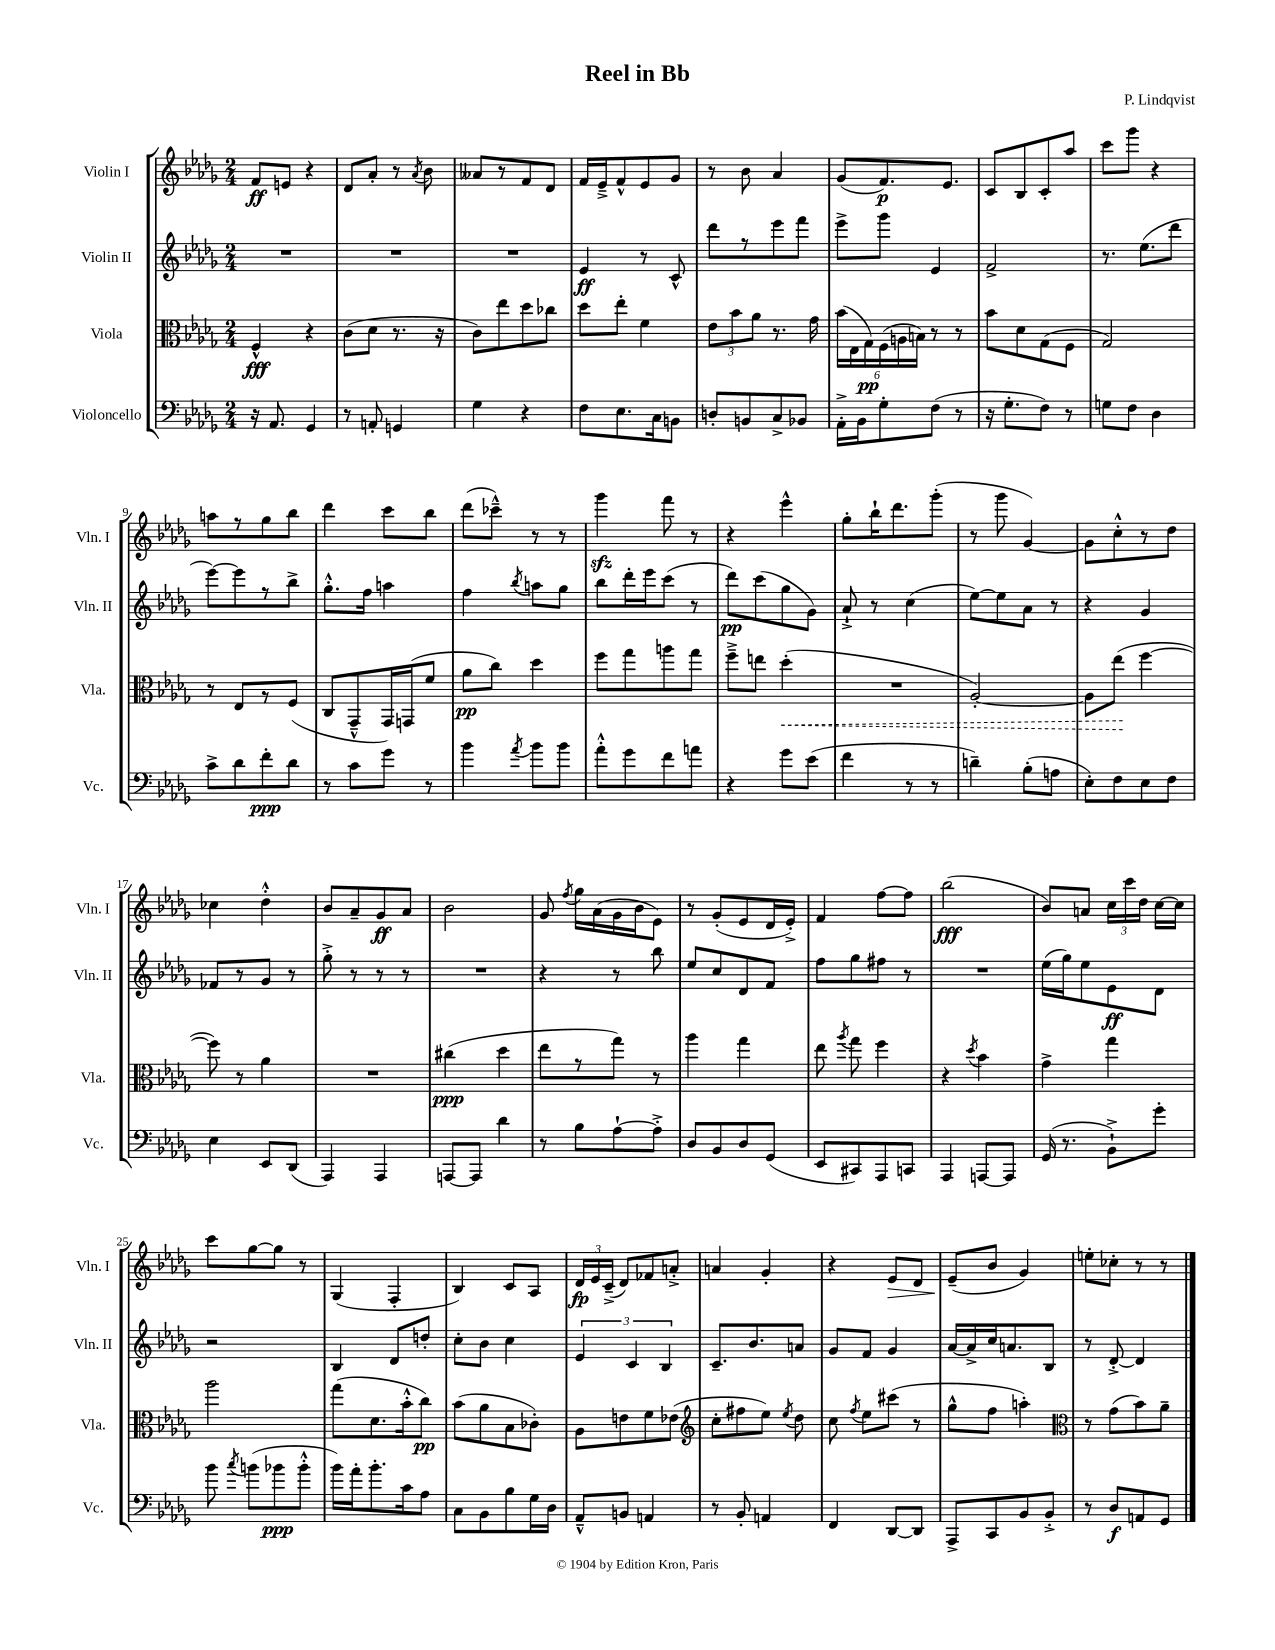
\header { title = "Reel in Bb" composer = "P. Lindqvist" }
<<
\new StaffGroup <<
\new Staff = "s0" \with { instrumentName = "Violin I" shortInstrumentName = "Vln. I" } {
    \clef treble \key des \major \numericTimeSignature \time 2/4
    \autoBeamOff f'8[\ff e'8] r4 |
    des'8[ aes'8]-. r8 \acciaccatura { aes'8 } bes'8 |
    aeses'8[ r8 f'8 des'8] |
    f'16[ ees'16---> f'8-^ ees'8 ges'8] |
    r8 bes'8 aes'4 |
    ges'8[( f'8.\p) ees'8.] |
    c'8[ bes8 c'8-. aes''8] |
    c'''8[ ges'''8] r4 |
    a''8[ r8 ges''8 bes''8] |
    des'''4 c'''8[ bes''8] |
    des'''8[( ces'''8]---^) r8 r8 |
    ges'''4\sfz f'''8 r8 |
    r4 ees'''4-^ |
    ges''8[-. bes''16-! des'''8. ges'''8]-.( |
    r8 ges'''8 ges'4~) |
    ges'8[ c''8-.-^ r8 des''8] |
    ces''4 des''4-.-^ |
    bes'8[ aes'8-- ges'8\ff aes'8] |
    bes'2 |
    ges'8 \acciaccatura { f''8 } ges''16[ aes'16( ges'16 bes'16 ees'8]) |
    r8 ges'8[-.( ees'8 des'16 ees'16]-.->) |
    f'4 f''8[~ f''8] |
    bes''2\fff( |
    bes'8[) a'8] \tuplet 3/2 { c''16[ c'''16 des''16] } c''16[~ c''16] |
    c'''8[ ges''8~ ges''8] r8 |
    ges4( f4-. |
    bes4) c'8[ aes8] |
    \tuplet 3/2 { des'16[\fp ees'16 c'16]--->( } des'8[) fes'8 a'8]-.-> |
    a'4 ges'4-. |
    r4 ees'8[\> des'8] |
    ees'8[--\!( bes'8] ges'4) |
    e''8[-. ces''8]-. r8 r8 \bar "|." |
}
\new Staff = "s1" \with { instrumentName = "Violin II" shortInstrumentName = "Vln. II" } {
    \clef treble \key des \major \numericTimeSignature \time 2/4
    \autoBeamOff R2 |
    R2 |
    R2 |
    ees'4\ff r8 c'8-^ |
    des'''8[ r8 ees'''8 f'''8] |
    ees'''8[-> ges'''8] ees'4 |
    f'2-> |
    r8. ees''8.[( des'''8] |
    ees'''8[~) ees'''8 r8 bes''8]-> |
    ges''8.[-.-^ f''16] a''4 |
    f''4 \acciaccatura { bes''8 } a''8[ ges''8] |
    bes''8[ des'''16-. ees'''16 c'''8]( r8 |
    des'''8[\pp) c'''8( ges''8 ges'8]) |
    aes'8-!-> r8 c''4( |
    ees''8[~) ees''8 aes'8] r8 |
    r4 ges'4 |
    fes'8[ r8 ges'8] r8 |
    ges''8-.-> r8 r8 r8 |
    R2 |
    r4 r8 bes''8 |
    ees''8[ c''8 des'8 f'8] |
    f''8[ ges''8 fis''8] r8 |
    R2 |
    ees''16[( ges''16) ees''8 ees'8\ff des'8] |
    r2 |
    bes4 des'8[ d''8]-. |
    c''8[-. bes'8] c''4 |
    \tuplet 3/2 { ees'4 c'4 bes4 } |
    c'8.[-- bes'8. a'8] |
    ges'8[ f'8] ges'4 |
    aes'16[~ aes'16-> c''16 a'8. bes8] |
    r8 des'8~-.-> des'4 \bar "|." |
}
\new Staff = "s2" \with { instrumentName = "Viola" shortInstrumentName = "Vla." } {
    \clef alto \key des \major \numericTimeSignature \time 2/4
    \autoBeamOff f4-^\fff r4 |
    c'8[( des'8] r8. r16 |
    c'8[) ees''8 des''8 ces''8] |
    des''8[ ees''8]-. f'4 |
    \tuplet 3/2 { ees'8[ bes'8 aes'8] } r8. ges'16 |
    \tuplet 6/4 { bes'16[( ees16 ges16\pp) f16( a16 b16]) } r8 r8 |
    bes'8[ des'8 ges8( f8] |
    ges2) |
    r8 ees8[ r8 f8]( |
    c8[ ges,8---^ ges,16) g,16( f'8] |
    aes'8[\pp c''8]) des''4 |
    f''8[ ges''8 a''8 ges''8] |
    f''8[---> e''8] \once \override Hairpin.style = #'dashed-line des''4-.\<( |
    R2 |
    aes2~-.) |
    aes8[ ees''8]\!( f''4~ |
    f''8) r8 aes'4 |
    R2 |
    cis''4\ppp( des''4 |
    ees''8[ r8 ges''8]) r8 |
    aes''4 ges''4 |
    ees''8 \acciaccatura { aes''8 } ges''8 f''4 |
    r4 \acciaccatura { des''8 } bes'4 |
    ges'4-> ges''4 |
    aes''2 |
    ges''8[( des'8. bes'16-.-^ c''8]\pp) |
    bes'8[( aes'8 bes8 ces'8]-.) |
    aes8[ e'8 f'8 ees'8]( |
    \clef treble c''8[-. fis''8 ees''8]) \acciaccatura { ees''8 } des''8 |
    c''8 \acciaccatura { f''8 } ees''8[ cis'''8]( r8 |
    ges''8[-^ f''8] a''4-.) |
    \clef alto r8 ges'8[( bes'8) aes'8]-- \bar "|." |
}
\new Staff = "s3" \with { instrumentName = "Violoncello" shortInstrumentName = "Vc." } {
    \clef bass \key des \major \numericTimeSignature \time 2/4
    \autoBeamOff r16 aes,8. ges,4 |
    r8 a,8-. g,4 |
    ges4 r4 |
    f8[ ees8. c16 b,8] |
    d8[-. b,8 c8-> bes,8] |
    aes,16[-.-> bes,16 ges8-. f8]( r8 |
    r16 ges8.[-. f8]) r8 |
    g8[ f8] des4 |
    c'8[-> des'8 f'8-.\ppp des'8] |
    r8 c'8[ ges'8] r8 |
    bes'4 \acciaccatura { aes'8 } bes'8[ bes'8] |
    aes'8[-.-^ ges'8 f'8 a'8] |
    r4 ges'8[ ees'8]( |
    f'4 r8 r8 |
    d'4--) bes8[-.( a8] |
    ees8[-.) f8 ees8 f8] |
    ees4 ees,8[ des,8]( |
    aes,,4) aes,,4 |
    a,,8[~ a,,8] des'4 |
    r8 bes8[ aes8~-! aes8]-.-> |
    des8[ bes,8 des8 ges,8]( |
    ees,8[ cis,8) aes,,8 c,8] |
    aes,,4 a,,8[~ a,,8] |
    ges,16( r8. bes,8[-!->) ges'8]-. |
    bes'8 \acciaccatura { c''8 } b'8[( bes'8\ppp bes'8]-.-^ |
    bes'16[) aes'16-. bes'8.-. c'16 aes8] |
    c8[ bes,8 bes8 ges16 des16] |
    aes,8[---^ b,8] a,4 |
    r8 bes,8-. a,4 |
    f,4 des,8[~ des,8] |
    aes,,8[-> c,8 bes,8 bes,8]-.-> |
    r8 des8[\f a,8 ges,8] \bar "|." |
}
>>
>>
